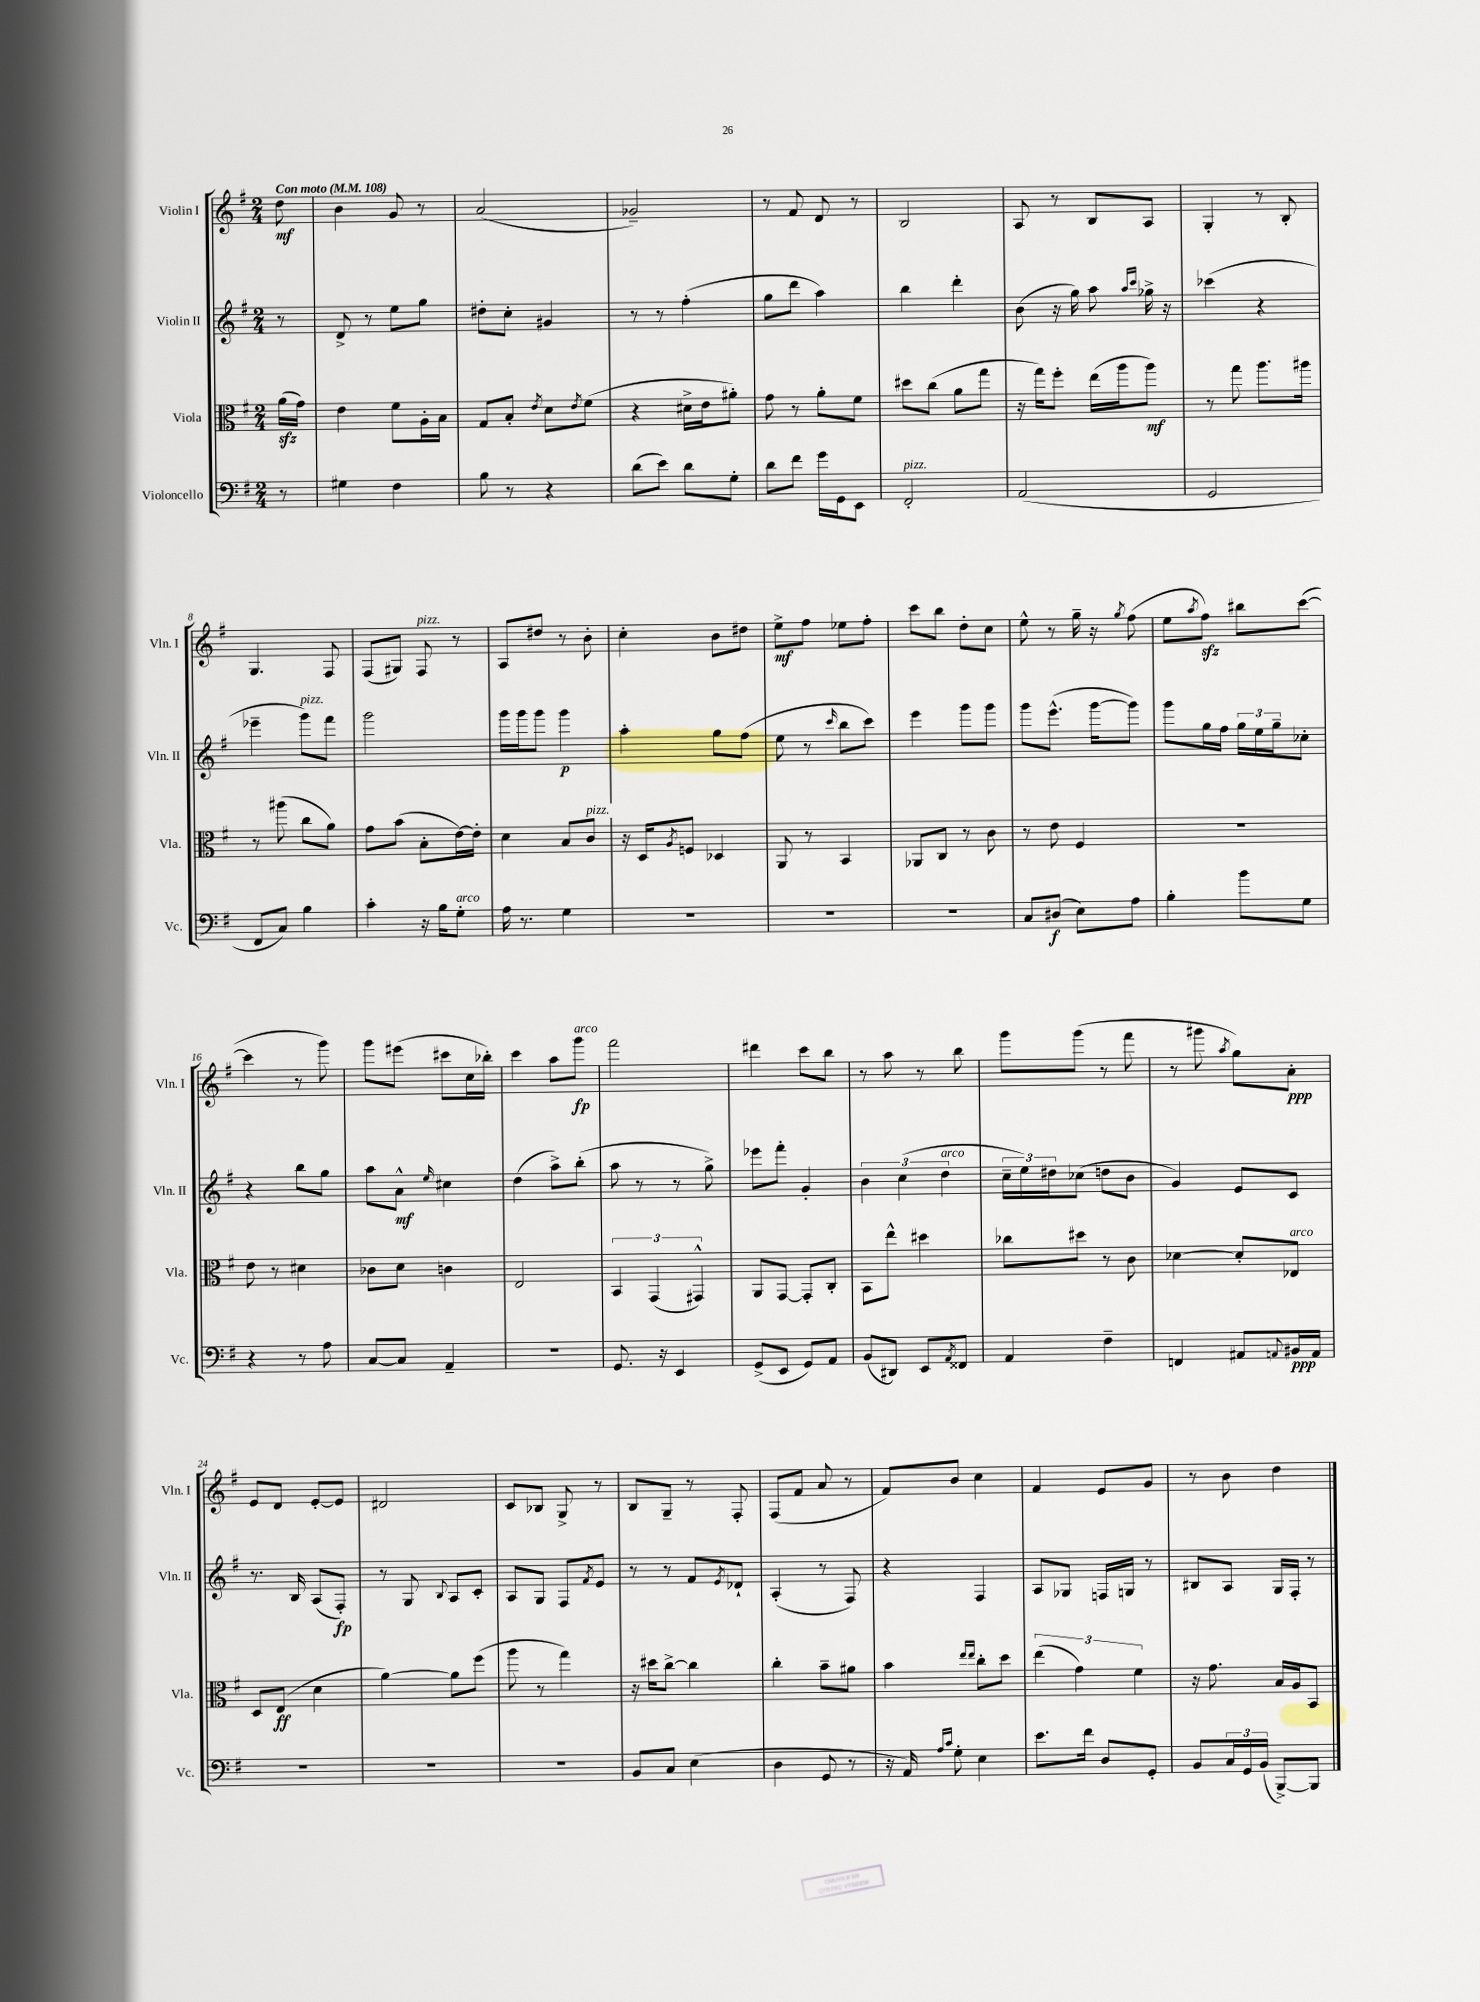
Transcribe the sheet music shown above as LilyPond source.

<<
\new StaffGroup <<
\new Staff = "s0" \with { instrumentName = "Violin I" shortInstrumentName = "Vln. I" } {
    \clef treble \key g \major \numericTimeSignature \time 2/4 \partial 8 \tempo "Con moto" 4 = 108
    d''8\mf |
    b'4 g'8 r8 |
    a'2( |
    ges'2--) |
    r8 fis'8 d'8 r8 |
    b2 |
    a8 r8 b8 a8 |
    g4-. r8 b8-. |
    g4. fis8 |
    fis8( gis8) fis8^\markup { \italic "pizz." } r8 |
    a8 dis''8 r8 b'8-. |
    c''4-. b'8 dis''8 |
    e''8->\mf fis''8 ees''8 fis''8-. |
    c'''8 b''8 d''8-. c''8 |
    e''8-^ r8 g''16-- r16 \acciaccatura { g''8 } fis''8( |
    e''8 \acciaccatura { a''8 } fis''8\sfz) bis''8 c'''8~( |
    c'''4 r8 g'''8) |
    g'''8 eis'''8( cis'''8 c''16 bes''16-.) |
    c'''4 a''8 g'''8\fp^\markup { \italic "arco" } |
    fis'''2 |
    dis'''4 c'''8 b''8 |
    r8 a''8 r8 b''8 |
    g'''8 g'''8( r8 fis'''8 |
    r8 gis'''8 \acciaccatura { a''8 } g''8) a'8-.\ppp |
    e'8 d'8 e'8~-. e'8 |
    dis'2 |
    c'8 bes8 g8-> r8 |
    b8 g8-- r8 fis8-. |
    fis8( fis'8 a'8 r8 |
    fis'8) b'8 c''4 |
    fis'4 e'8 g'8 |
    r8 b'8 d''4 \bar "|." |
}
\new Staff = "s1" \with { instrumentName = "Violin II" shortInstrumentName = "Vln. II" } {
    \clef treble \key g \major \numericTimeSignature \time 2/4 \partial 8
    r8 |
    d'8-> r8 e''8 g''8 |
    dis''8-. c''8-. gis'4 |
    r8 r8 fis''4-.( |
    g''8 d'''8 a''4) |
    b''4 d'''4-. |
    b'8( r16 g''16) a''8 \grace { a''16 c'''16 } ges''16-> r16 |
    ces'''4( r4 |
    ees'''4-- g'''8^\markup { \italic "pizz." }) fis'''8 |
    g'''2 |
    g'''16 g'''16 g'''8 g'''4\p |
    a''4-. g''8 fis''8( |
    e''8 r8 \grace { c'''16 } b''8 c'''8) |
    e'''4 g'''8 g'''8 |
    g'''8 e'''8.-^( g'''16~ g'''8) |
    g'''8 g''16 fis''16 \tuplet 3/2 { g''16 e''16 g''16-- } ces''8-. |
    r4 b''8 g''8 |
    a''8 a'8-^\mf \grace { e''16 } cis''4 |
    d''4( a''8->) b''8-.( |
    a''8 r8 r8 g''8->) |
    ees'''8 fis'''8-. g'4-. |
    \tuplet 3/2 { b'4 c''4( d''4^\markup { \italic "arco" } } |
    \tuplet 3/2 { c''16-- e''16) dis''16 } ces''8( d''8 b'8 |
    g'4) e'8 c'8 |
    r8. b16 a8( fis8-.\fp) |
    r8 g8 \appoggiatura { b8 } a8 c'8-. |
    a8 g8 fis8 \acciaccatura { fis'8 } e'8 |
    r8 r8 fis'8 \acciaccatura { e'8 } des'8-! |
    a4-.( r8 fis8) |
    r4 fis4 |
    a8 ges8 f16 g16 r8 |
    bis8 a8 g16 fis16-. r8 \bar "|." |
}
\new Staff = "s2" \with { instrumentName = "Viola" shortInstrumentName = "Vla." } {
    \clef alto \key g \major \numericTimeSignature \time 2/4 \partial 8
    a'16\sfz( g'16) |
    e'4 fis'8 a16-. b16 |
    g8 b8-. \acciaccatura { e'8 } d'8 \acciaccatura { e'8 } fis'8( |
    r4 dis'16-> e'16 ais'8-.) |
    g'8 r8 a'8-. fis'8 |
    dis''8 c''8( a'8 g''8 |
    r16 g''16) fis''8-. e''16( a''16 a''8\mf) |
    r8 g''8 a''8. ais''16 |
    r8 ais''8( c''8 a'8) |
    g'8 b'8( b8-. e'16~) e'16-. |
    d'4 b8 c'8^\markup { \italic "pizz." } |
    r16 d16 \acciaccatura { a8 } f8 des4 |
    a,8 r8 b,4 |
    aes,8 c8 r8 c'8 |
    r8 e'8 fis4 |
    r2 |
    e'8 r8 dis'4 |
    ces'8 d'8 c'4 |
    e2 |
    \tuplet 3/2 { b,4 g,4( gis,4-^) } |
    a,8 g,8~ g,8-. c8-. |
    b,8 e''8-^ dis''4 |
    ces''8 dis''8 r8 c'8 |
    des'4~ des'8-. ees8^\markup { \italic "arco" } |
    d8 e8\ff( d'4 |
    a'4~) a'8 fis''8( |
    a''8 r8 g''4) |
    r16 dis''16 c''8~-> c''4 |
    c''4-. b'8-- ais'8 |
    b'4 \grace { e''16 e''16 } c''8-. d''8 |
    \tuplet 3/2 { e''4( g'4) fis'4 } |
    r16 g'8. b16 a16 b,8 \bar "|." |
}
\new Staff = "s3" \with { instrumentName = "Violoncello" shortInstrumentName = "Vc." } {
    \clef bass \key g \major \numericTimeSignature \time 2/4 \partial 8
    r8 |
    gis4 fis4 |
    b8 r8 r4 |
    d'8( e'8) d'8 g8-. |
    d'8 fis'8 g'16 g,16 e,8 |
    fis,2-.^\markup { \italic "pizz." } |
    a,2( |
    g,2 |
    fis,8 c8) b4 |
    c'4-. r16 b16 g8-.^\markup { \italic "arco" } |
    a16 r8. g4 |
    R2 |
    R2 |
    R2 |
    c8 dis8\f( e8) a8 |
    b4-. b'8 g8 |
    r4 r8 a8 |
    c8~ c8 a,4-- |
    r2 |
    g,8. r16 e,4 |
    g,8->( e,8 g,8) a,8 |
    b,8( dis,8) e,8 \acciaccatura { a,8 } fisis,8 |
    a,4 fis4-- |
    f,4 ais,8 \appoggiatura { a,8 } bis,16\ppp a,16 |
    R2 |
    R2 |
    R2 |
    b,8 c8 e4( |
    d4 g,8 r8 |
    r16 a,16) \grace { a16 c'16 } g8-. e4 |
    e'8. fis'16 d8 g,8-. |
    b,8 \tuplet 3/2 { c16 g,16 b,16( } b,,8~->) b,,8 \bar "|." |
}
>>
>>
